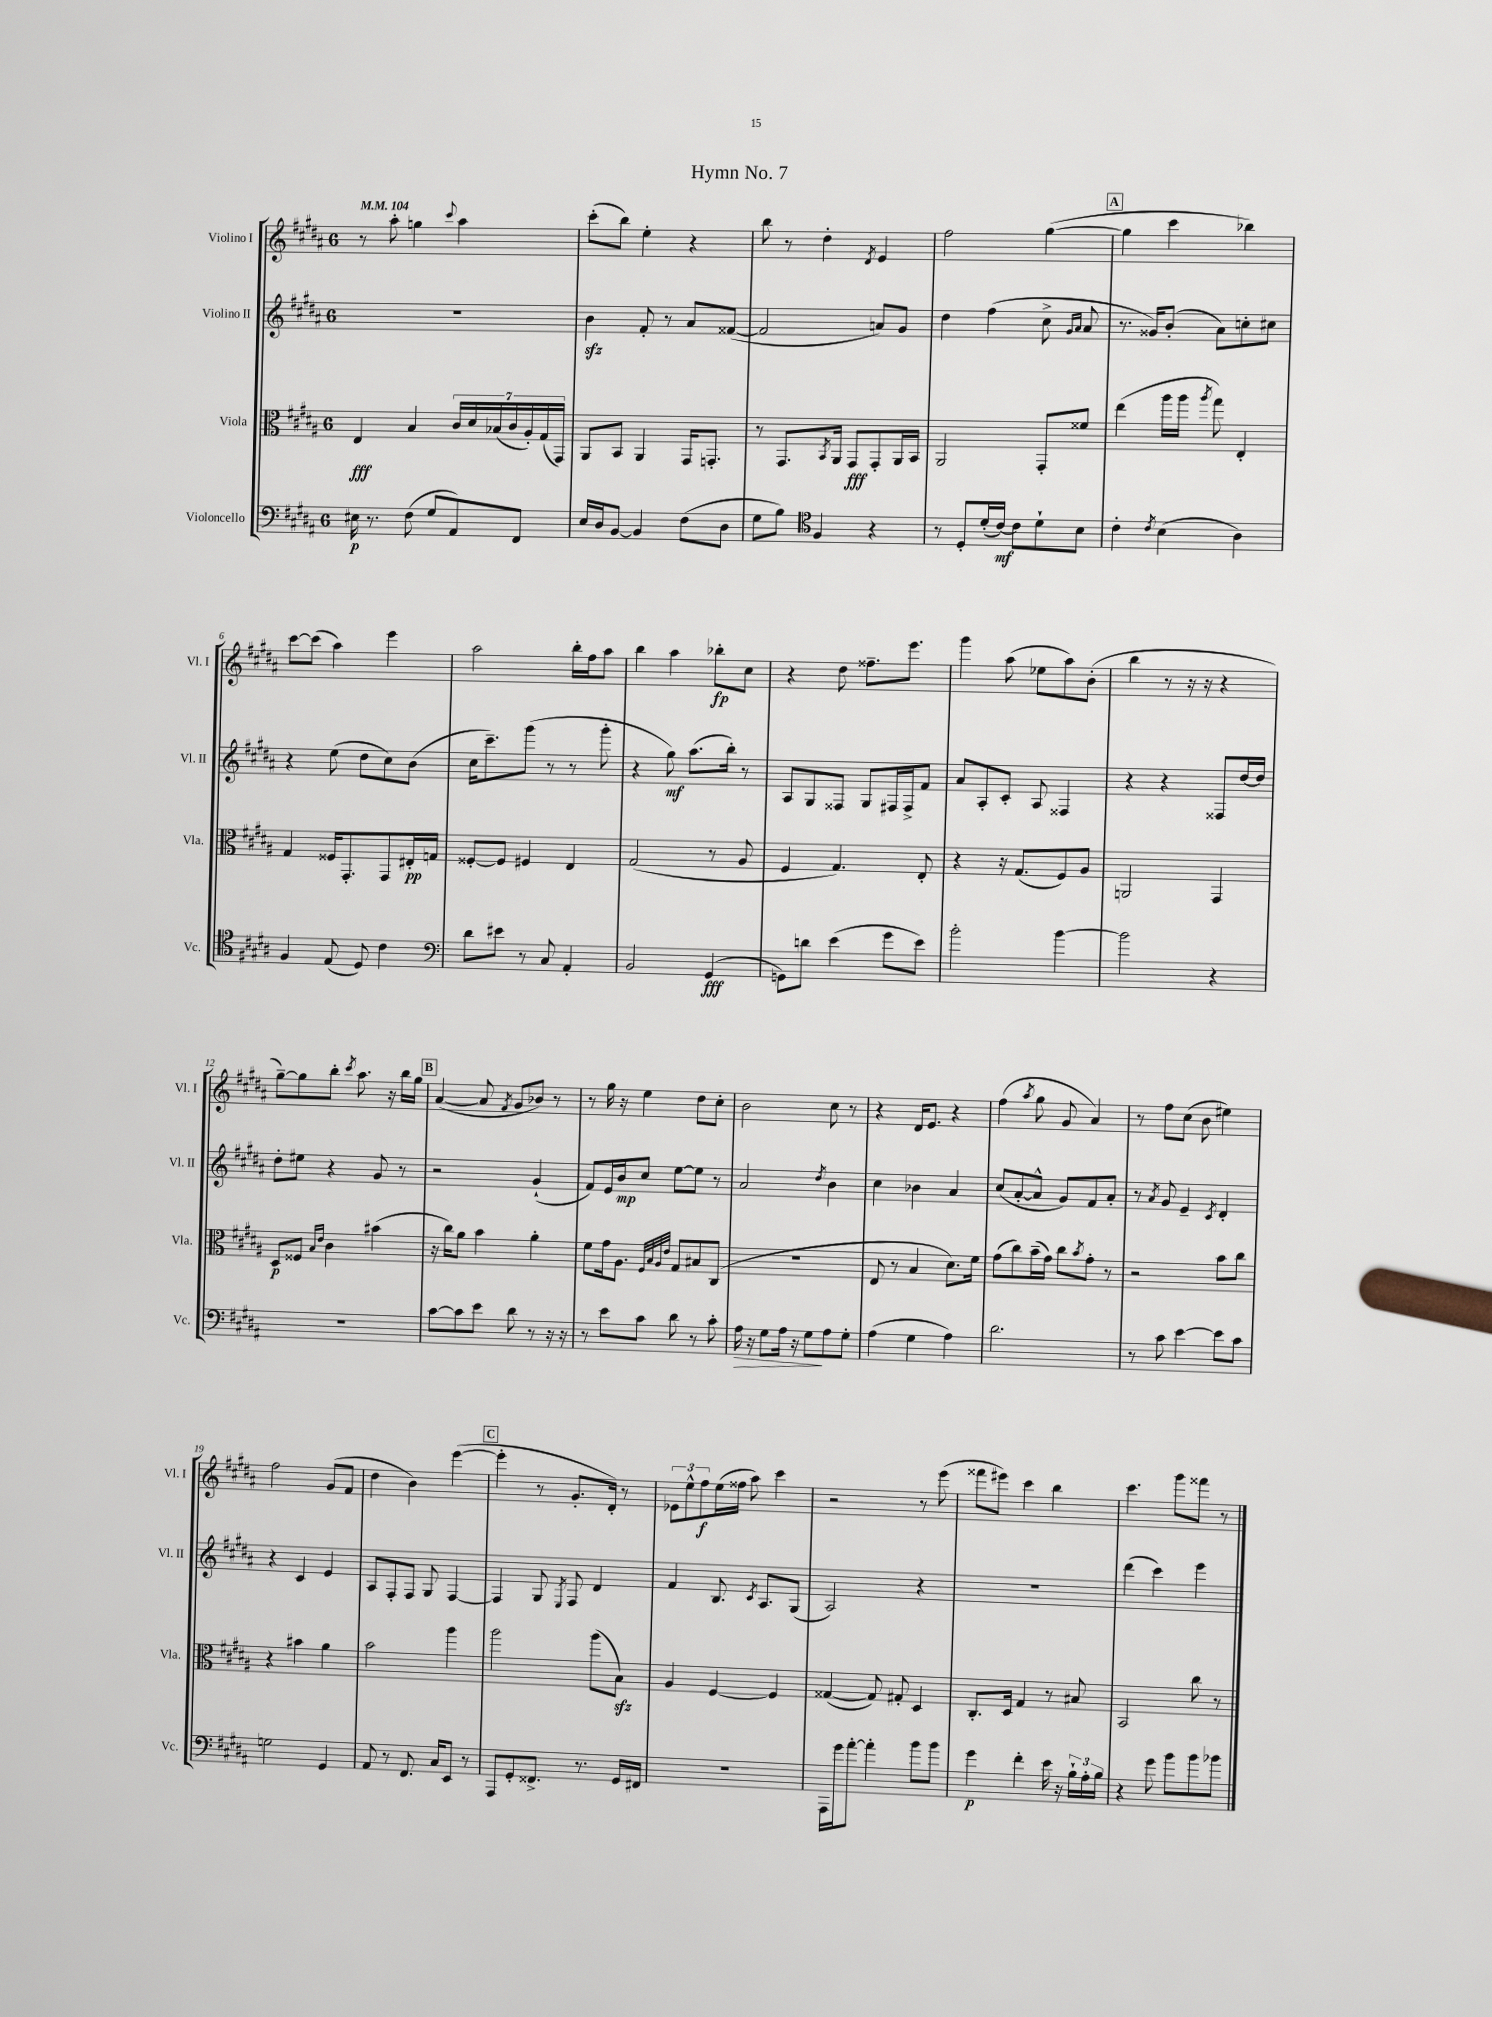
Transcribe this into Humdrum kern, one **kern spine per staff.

**kern	**kern	**kern	**kern
*staff4	*staff3	*staff2	*staff1
*clefF4	*clefC3	*clefG2	*clefG2
*k[f#c#g#d#a#]	*k[f#c#g#d#a#]	*k[f#c#g#d#a#]	*k[f#c#g#d#a#]
*M6/8	*M6/8	*M6/8	*M6/8
*MM104	*MM104	*MM104	*MM104
16E#	4E	2.r	8r
8.r	.	.	.
.	.	.	8aa#'
(8F#	4B	.	4gg
8G#	.	.	.
.	.	.	8qqccc#
8AA#)	28c#	.	4aa#
.	28d#	.	.
.	(28B-	.	.
.	28c#	.	.
8FF#	.	.	.
.	28A#')	.	.
.	(28G#	.	.
.	28GG#)	.	.
=	=	=	=
16E	8AA#	4b	(8ccc#'
16D#	.	.	.
[8BB	8BB	.	8bb)
4BB]	4AA#	8f#'	4ee'
.	.	8r	.
(8F#	16GG#	8a#	4r
.	8.GG'	.	.
8D#	.	([8f##	.
=	=	=	=
8G#	8r	2f##]	8bb
8B)	8.GG#	.	8r
*clefC4	*	*	*
4F#	.	.	4dd#'
.	8qBB	.	.
.	16AA#	.	.
.	8GG#	.	.
.	.	.	8qd#
4r	8GG#'	8a)	4e
.	16AA#	8g#	.
.	16BB	.	.
=	=	=	=
8r	2AA#	4dd#	2ff#
8D#'	.	.	.
(16d#'	.	(4ff#	.
[16c#)	.	.	.
8c#]	.	.	.
8d#`	8GG#'	8cc#^	([4gg#
.	.	16qqg#	.
.	.	16qqa#	.
8B	8f##	8a#	.
=	=	=	=
4c#'	(4ee	8.r	4gg#]
.	.	16g##)	.
8qc#	.	.	.
(4B	16aa#	(8b'	4ccc#
.	16aa#	.	.
.	8qaa#	.	.
.	8gg#)	8a#)	.
4A#)	4E'	8cc'	4bb-)
.	.	8cc#	.
=	=	=	=
4F#	4G#	4r	[8ccc#
.	.	.	(8ccc#]
(8E	16F##	(8ee	4aa#)
.	8.GG#'	.	.
8D#)	.	8dd#	.
4c#	8GG#	8cc#)	4eee
.	16E#'	(8b	.
.	16G	.	.
=	=	=	=
*clefF4	*	*	*
8d#	[8F##'	16cc#	2aa#
.	.	8.ccc#~)	.
8e#	8F##]	.	.
8r	4F#	(8ggg#	.
8C#	.	8r	.
4AA#'	4E	8r	16bb'
.	.	.	16ff#
.	.	8ggg#'	8aa#
=	=	=	=
2BB	(2G#	4r	4bb
.	.	8gg#)	4aa#
.	.	(8.aa#	.
(4GG#	8r	.	8bb-'
.	.	16bb')	.
.	8A#	8r	8cc#
=	=	=	=
8GG)	4F#	8A#	4r
8d	.	8G#	.
(4e	4.G#)	8F##	8dd#
.	.	8G#	8.ff##~
8g#	.	16F#	.
.	.	16F#^	8.eee
8e)	8E'	8f#	.
=	=	=	=
2b'	4r	8a#	4ggg#
.	.	8A#'	.
.	16r	8c#'	(8aa#
.	(8.G#	.	.
.	.	8A#	8ee-
[4b	8F#)	4F##	8aa#)
.	8A#	.	(8b'
=	=	=	=
2b]	2AA	4r	4bb
.	.	4r	8r
.	.	.	16r
.	.	.	16r
4r	4GG#	8F##	4r
.	.	[16dd#	.
.	.	16dd#]	.
=	=	=	=
2.r	8D#	8dd#'	[8gg#~)
.	8F##	8ee#	8gg#]
.	16qqB	.	.
.	16qqe	.	.
.	4c#	4r	8bb'
.	.	.	8qccc#
.	.	.	8.aa#
.	(4b#	8g#	.
.	.	.	16r
.	.	8r	16bb
.	.	.	16gg#
=	=	=	=
[8c#	16r	2r	([4a#
.	16cc#)	.	.
8c#]	8a#	.	.
8e	4b	.	8a#]
.	.	.	8qf#
8d#	.	.	8g#
8r	4a#'	(4g#`	8b-)
16r	.	.	8r
16r	.	.	.
=	=	=	=
8r	8f#	8f#)	8r
8e	16g#	16e	16gg#
.	8.A#	16b	16r
8c#	.	8cc#	4ee
.	32qqF#	.	.
.	32qqB	.	.
.	32qqA#	.	.
.	32qqe	.	.
8d#	8G#	[8ee	.
8r	8B#	8ee]	8dd#
8c#'	(8C#	8r	8cc#'
=	=	=	=
16A#	2.r	2a#	2b
16r	.	.	.
8G#	.	.	.
16A#	.	.	.
16r	.	.	.
8G#	.	.	.
.	.	8qdd#	.
8A#	.	4b	8cc#
8G#'	.	.	8r
=	=	=	=
(4A#	8E	4cc#	4r
.	8r	.	.
4G#	4B	4b-	16d#
.	.	.	8.e
4A#)	8.d#)	4a#	4r
.	16f#	.	.
=	=	=	=
2.d#	(8g#	(8cc#	(4ff#
.	8cc#)	[8a#'	.
.	.	.	8qaa#
.	(16b~	8a#^^]	8gg#
.	16g#)	.	.
.	8cc#	8g#)	8g#
.	8qb	.	.
.	8g#'	8f#	4a#)
.	8r	8a#'	.
=	=	=	=
8r	2r	8r	8r
.	.	8qa#	.
8c#	.	8g#	8ff#
[4e	.	4e~	(8cc#
.	.	.	8b
.	.	8qc#	.
8e]	8b	4d#'	4ee#)
8c#	8cc#	.	.
=	=	=	=
2G	4r	4r	2ff#
.	4b#	4c#	.
4GG#	4a#	4e	(8g#
.	.	.	8f#
=	=	=	=
8AA#	2b	8A#	4dd#
8r	.	8F#'	.
8.FF#	.	8F#	4b)
.	.	8G#	.
16C#	.	.	.
8EE	4aa#	[4F#	([4eee
8r	.	.	.
=	=	=	=
8AAA#	2aa#	4F#]	4eee']
8GG#'	.	.	.
8.FF##^	.	8G#	8r
.	.	8qE	.
.	.	8F#	8.g#'
8.r	.	.	.
.	(8aa#	4d#	.
.	.	.	16d#')
16GG#	8B)	.	8r
16FF#	.	.	.
=	=	=	=
2.r	4A#	4f#	12e-
.	.	.	12ee^^
.	.	.	12ff#
.	[4F#	8.B	(16ee
.	.	.	16ff##
.	.	.	8aa#)
.	.	8qc#	.
.	.	8.A#	.
.	4F#]	.	4ccc#
.	.	(8G#	.
=	=	=	=
16AAA#	([4G##	2A#)	2r
16g#	.	.	.
[8a#'	.	.	.
4a#']	8G##])	.	.
.	8G#'	.	.
8b	4D#	4r	8r
8b	.	.	(8eee
=	=	=	=
4g#	8.C#'	2.r	8fff##
.	.	.	8eee#)
.	16D#	.	.
4f#'	4G#	.	4ccc#
16e	8r	.	4bb
16r	.	.	.
24B`	8B#	.	.
24A#'	.	.	.
24B	.	.	.
=	=	=	=
4r	2BB	(4ddd#	4.ccc#
8g#	.	4ccc#)	.
8b	.	.	8ggg#
8b	8cc#	4eee	8fff##
8b-	8r	.	8r
==	==	==	==
*-	*-	*-	*-
